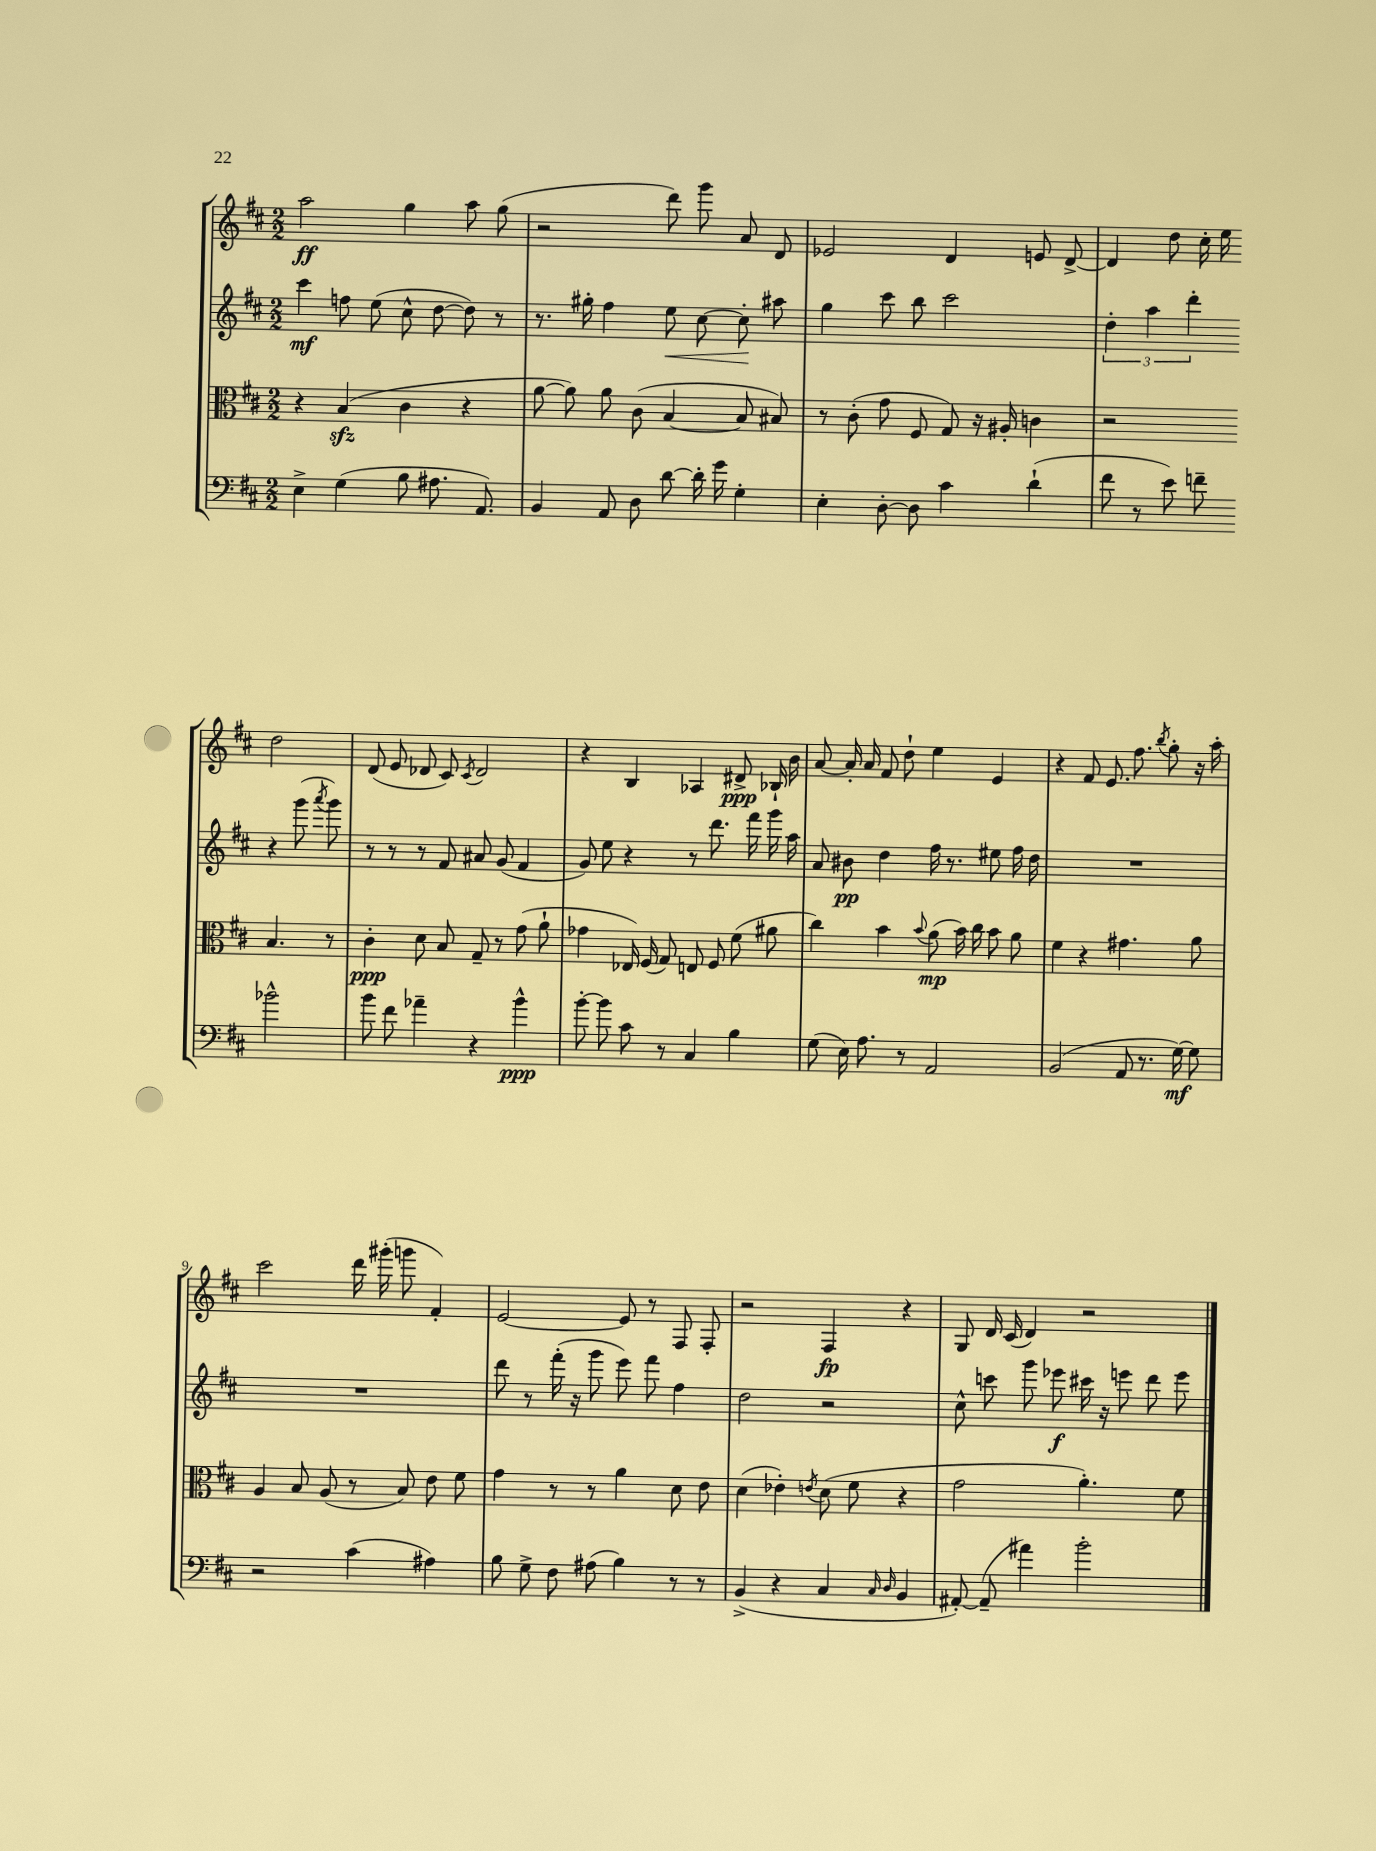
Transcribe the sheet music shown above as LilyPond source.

<<
\new StaffGroup <<
\new Staff = "s0" {
    \clef treble \key d \major \numericTimeSignature \time 2/2
    \autoBeamOff a''2\ff g''4 a''8 g''8( |
    r2 d'''8) g'''8 a'8 d'8 |
    ees'2 d'4 e'8 d'8~-> |
    d'4 d''8 cis''16-. e''16 d''2 |
    d'8( e'8 des'8 cis'8) \acciaccatura { cis'8 } des'2 |
    r4 b4 aes4 dis'8->\ppp bes16-! b'16 |
    a'8~ a'16-. a'16 fis'8 d''8-! e''4 e'4 |
    r4 fis'8 e'8. fis''8. \acciaccatura { b''8 } g''8-. r16 a''16-. |
    cis'''2 d'''16 gis'''16-.( g'''8 fis'4-.) |
    e'2~ e'8 r8 fis8 fis8-. |
    r2 fis4\fp r4 |
    g8 d'16 cis'16( d'4) r2 \bar "|." |
}
\new Staff = "s1" {
    \clef treble \key d \major \numericTimeSignature \time 2/2
    \autoBeamOff cis'''4\mf f''8 e''8( cis''8-^ d''8~ d''8) r8 |
    r8. gis''16-. fis''4 e''8\< cis''8~ cis''8-.\! ais''8 |
    g''4 cis'''8 b''8 cis'''2 |
    \tuplet 3/2 { d''4-. a''4 d'''4-. } r4 g'''8( \acciaccatura { a'''8 } g'''8) |
    r8 r8 r8 fis'8 ais'8 g'8( fis'4 |
    g'8) e''8 r4 r8 d'''8. fis'''16 g'''16 a''16 |
    a'8 bis'8\pp d''4 fis''16 r8. eis''8 fis''16 d''16 |
    R1 |
    R1 |
    d'''8 r8 fis'''16-.( r16 g'''8 e'''8) fis'''8 fis''4 |
    d''2 r2 |
    cis''8-^ c'''8 g'''8 ees'''8\f cis'''16 r16 e'''8 d'''8 e'''8 \bar "|." |
}
\new Staff = "s2" {
    \clef alto \key d \major \numericTimeSignature \time 2/2
    \autoBeamOff r4 b4\sfz( cis'4 r4 |
    a'8~ a'8) a'8 cis'8( b4~ b8 bis8) |
    r8 cis'8-.( g'8 fis8 g8) r16 ais16-. c'4 |
    r2 b4. r8 |
    cis'4-.\ppp d'8 b8 g8-- r8 g'8( a'8-! |
    ges'4 ees16) fis16( g8) e8 fis8 fis'8( ais'8 |
    cis''4) b'4 \appoggiatura { b'8 } a'8\mp( b'16) cis''16 b'8 a'8 |
    fis'4 r4 gis'4. a'8 |
    a4 b8 a8( r8 b8) e'8 fis'8 |
    g'4 r8 r8 a'4 d'8 e'8 |
    d'4( ees'4-.) \acciaccatura { e'8 } d'8( fis'8 r4 |
    g'2 a'4.-.) fis'8 \bar "|." |
}
\new Staff = "s3" {
    \clef bass \key d \major \numericTimeSignature \time 2/2
    \autoBeamOff e4-> g4( b8 ais8. a,8.) |
    b,4 a,8 d8 d'8~ d'16-. g'16 g4-. |
    e4-. d8~-. d8 cis'4 d'4-!( |
    fis'8 r8 e'8) f'8-- bes'2-^ |
    b'8 fis'8 aes'4-- r4 b'4-^\ppp |
    b'8~-. b'8 cis'8 r8 cis4 b4 |
    g8( e16) a8. r8 a,2 |
    b,2( a,8 r8. g16~\mf) g8 |
    r2 cis'4( ais4) |
    b8 g8-> fis8 ais8( b4) r8 r8 |
    b,4->( r4 cis4 \grace { cis16 d16 } b,4 |
    ais,8~-.) ais,8--( ais'4) b'2-. \bar "|." |
}
>>
>>
